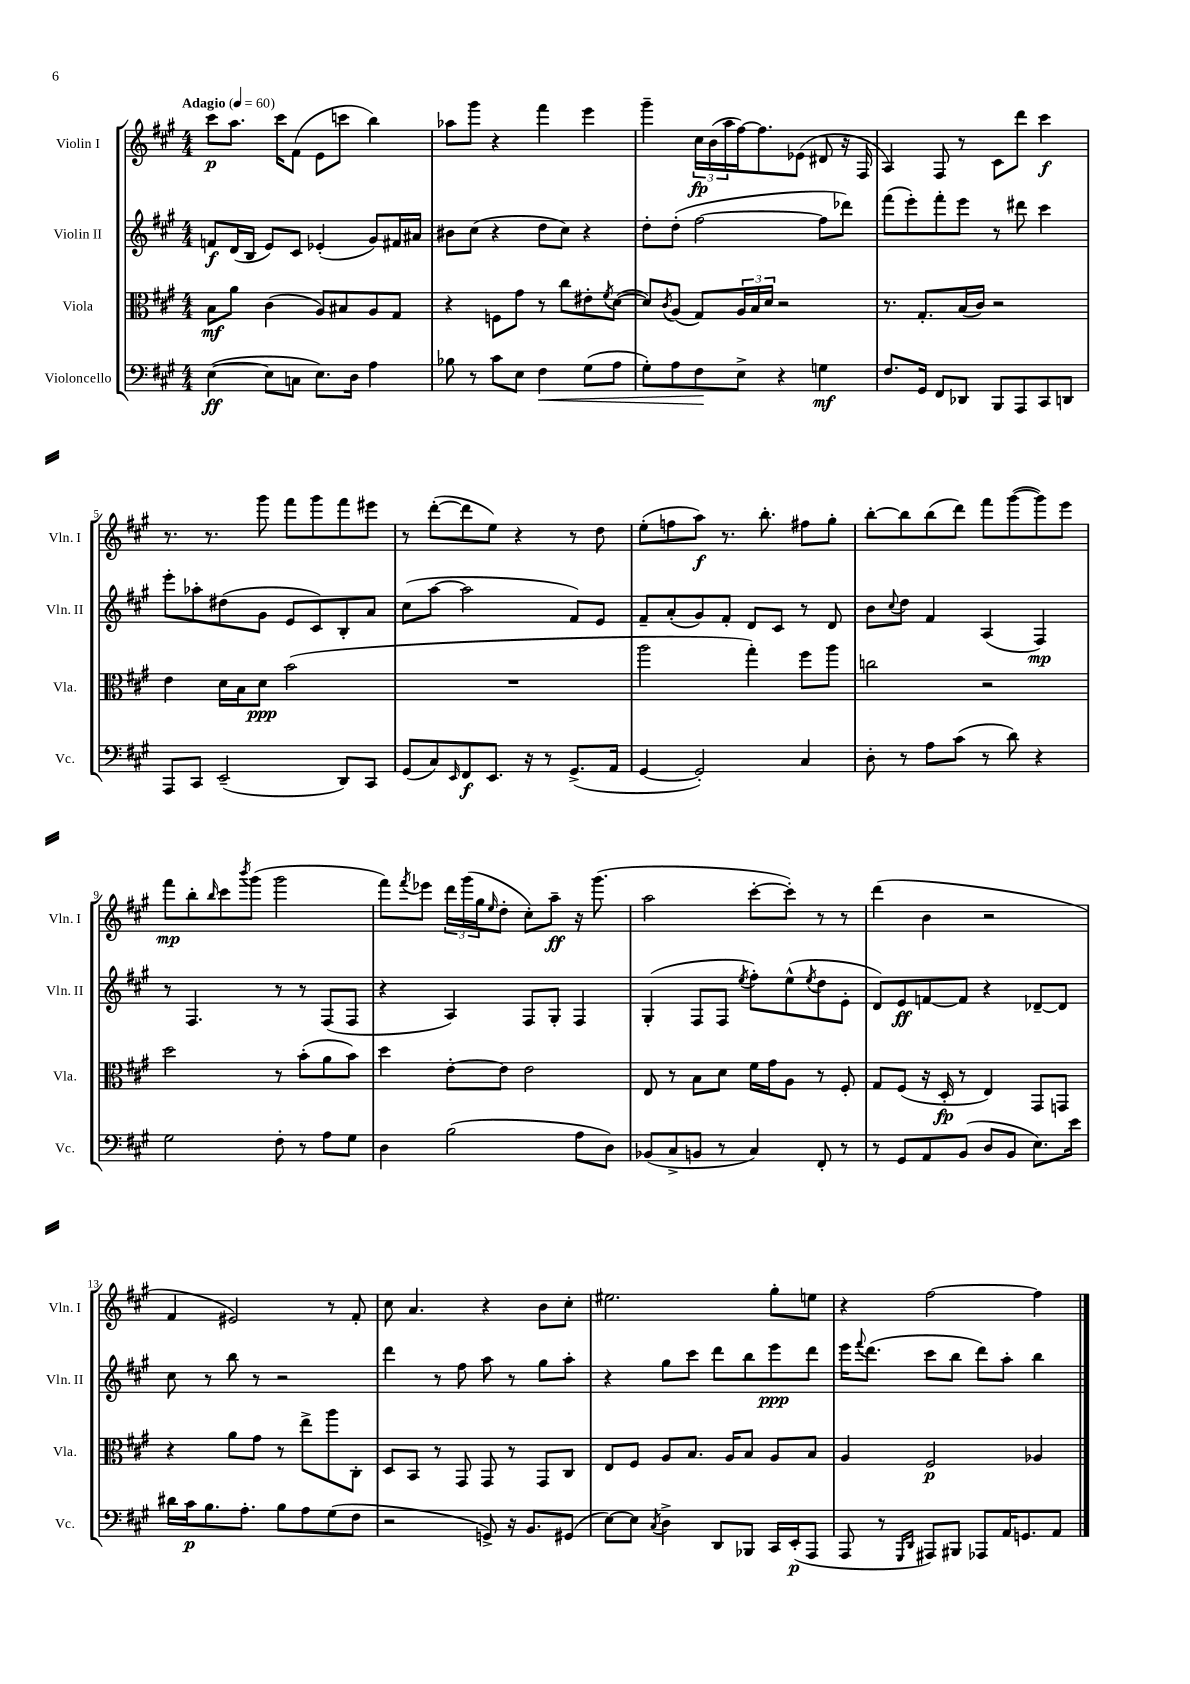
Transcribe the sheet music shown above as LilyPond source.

<<
\new StaffGroup <<
\new Staff = "s0" \with { instrumentName = "Violin I" shortInstrumentName = "Vln. I" } {
    \clef treble \key a \major \numericTimeSignature \time 4/4 \tempo "Adagio" 4 = 60
    cis'''8\p a''8. cis'''16 fis'8( e'8 c'''8 b''4) |
    aes''8 gis'''8 r4 fis'''4 e'''4 |
    gis'''4-- \tuplet 3/2 { cis''16\fp b'16( a''16 } fis''16~) fis''8. ees'8( dis'8 r16 fis16 |
    a4) fis8 r8 cis'8 d'''8 cis'''4\f |
    r8. r8. gis'''8 fis'''8 gis'''8 fis'''8 eis'''8 |
    r8 d'''8~-.( d'''8 e''8) r4 r8 d''8 |
    e''8-.( f''8 a''8\f) r8. b''8.-. fis''8 gis''8-. |
    b''8~-. b''8 b''8( d'''8) fis'''8 gis'''8~( gis'''8) e'''8 |
    fis'''8\mp b''8-. \grace { b''16 } cis'''8 \acciaccatura { b'''8 } gis'''8( gis'''2 |
    fis'''8) \acciaccatura { fis'''8 } ees'''8 \tuplet 3/2 { d'''16 gis'''16( gis''16 } \grace { e''16 } d''8-. cis''8-.) a''8--\ff r16 gis'''8.( |
    a''2 cis'''8~-. cis'''8-.) r8 r8 |
    d'''4( b'4 r2 |
    fis'4 eis'2) r8 fis'8-. |
    cis''8 a'4. r4 b'8 cis''8-. |
    eis''2. gis''8-. e''8 |
    r4 fis''2~ fis''4 \bar "|." |
}
\new Staff = "s1" \with { instrumentName = "Violin II" shortInstrumentName = "Vln. II" } {
    \clef treble \key a \major \numericTimeSignature \time 4/4
    f'8\f d'16( b16 e'8) cis'8 ees'4-.( gis'8) fis'16 ais'16 |
    bis'8 cis''8( r4 d''8 cis''8) r4 |
    d''8-. d''8-.( fis''2~ fis''8 des'''8) |
    fis'''8( e'''8-.) fis'''8-. e'''8 r8 dis'''8 cis'''4 |
    e'''8-. aes''8-. dis''8( gis'8 e'8 cis'8) b8-. a'8 |
    cis''8( a''8~ a''2 fis'8) e'8 |
    fis'8-- a'8-.( gis'8) fis'8-. d'8 cis'8 r8 d'8 |
    b'8 \appoggiatura { cis''8 } d''8 fis'4 a4( fis4\mp) |
    r8 fis4. r8 r8 fis8( fis8 |
    r4 a4) fis8 gis8-. fis4 |
    gis4-.( fis8 fis8 \acciaccatura { e''8 } fis''8-.) e''8-^( \acciaccatura { e''8 } d''8 e'8-. |
    d'8) e'8\ff f'8~ f'8 r4 des'8~-- des'8 |
    cis''8 r8 b''8 r8 r2 |
    d'''4 r8 fis''8 a''8 r8 gis''8 a''8-. |
    r4 gis''8 cis'''8 d'''8 b''8 e'''8\ppp d'''8 |
    e'''16 \appoggiatura { fis'''8 } d'''8.( cis'''8 b''8 d'''8) a''8-. b''4 \bar "|." |
}
\new Staff = "s2" \with { instrumentName = "Viola" shortInstrumentName = "Vla." } {
    \clef alto \key a \major \numericTimeSignature \time 4/4
    b8\mf a'8 cis'4( a8) bis8 a8 gis8 |
    r4 f8 gis'8 r8 cis''8 eis'8-. \acciaccatura { fis'8 } d'8~( |
    d'8) \acciaccatura { cis'8 } a8( gis8) \tuplet 3/2 { a16 b16 d'16 } r2 |
    r8. gis8.-. b16( cis'16) r2 |
    e'4 d'16 b16 d'8\ppp b'2( |
    R1 |
    a''2 gis''4-.) fis''8 a''8 |
    c''2 r2 |
    d''2 r8 b'8-.( a'8 b'8) |
    d''4 e'8~-. e'8 e'2 |
    e8 r8 b8 d'8 fis'16 gis'16 a8 r8 fis8-. |
    gis8 fis8( r16 d16-.\fp r8 e4) gis,8 g,8 |
    r4 a'8 gis'8 r8 e''8-> a''8 cis8-. |
    d8 b,8 r8 gis,8 gis,8 r8 gis,8 cis8 |
    e8 fis8 a8 b8. a16 b8 a8 b8 |
    a4 fis2\p aes4 \bar "|." |
}
\new Staff = "s3" \with { instrumentName = "Violoncello" shortInstrumentName = "Vc." } {
    \clef bass \key a \major \numericTimeSignature \time 4/4
    e4~\ff( e8 c8 e8.) d16 a4 |
    bes8 r8 cis'8 e8 fis4\< gis8( a8 |
    gis8-.) a8 fis8\! e8-> r4 g4\mf |
    fis8. gis,16 fis,8 des,8 b,,8 a,,8 cis,8 d,8 |
    a,,8 cis,8 e,2--( d,8) cis,8 |
    gis,8( cis8) \grace { e,16 } fis,8\f e,8. r16 r8 gis,8.->( a,16 |
    gis,4~ gis,2-.) cis4 |
    d8-. r8 a8 cis'8( r8 d'8) r4 |
    gis2 fis8-. r8 a8 gis8 |
    d4 b2( a8 d8) |
    bes,8( cis8-> b,8 r8 cis4) fis,8-. r8 |
    r8 gis,8 a,8 b,8( d8 b,8 e8.) e'16 |
    dis'16 cis'16\p b8. a8.-. b8 a8 gis8( fis8 |
    r2 g,8->) r16 b,8. gis,8( |
    e8~) e8 \acciaccatura { cis8 } d4-> d,8 bes,,8 cis,16 e,16-.\p( a,,8 |
    a,,8 r8 \grace { gis,,16 d,16 } ais,,8) bis,,8 aes,,8 a,16 g,8. a,8 \bar "|." |
}
>>
>>
